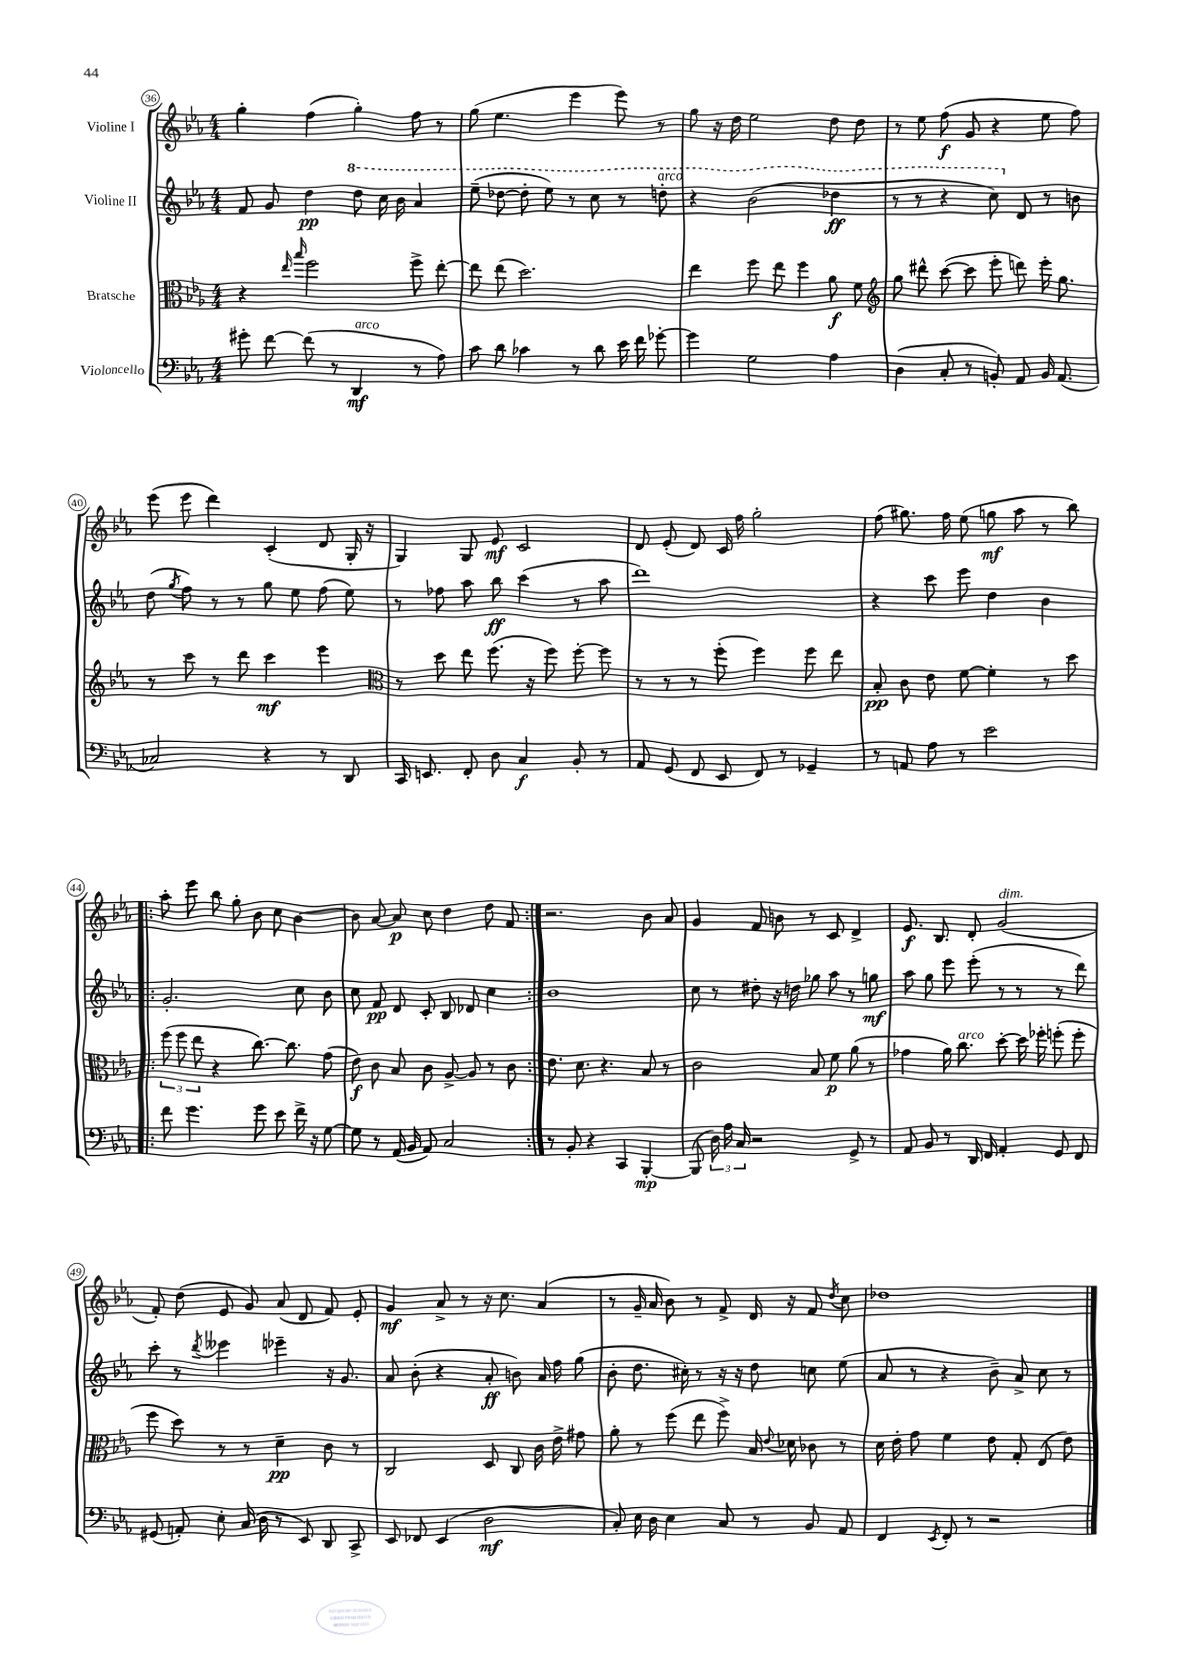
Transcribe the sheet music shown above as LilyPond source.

<<
\new StaffGroup <<
\new Staff = "s0" \with { instrumentName = "Violine I" } {
    \clef treble \key ees \major \numericTimeSignature \time 4/4
    \autoBeamOff g''4-. f''4( g''4-.) f''8 r8 |
    g''8( ees''4. ees'''4 ees'''8) r8 |
    g''8 r16 d''16 ees''2 d''8 d''8 |
    r8 ees''8 f''8\f( g'8 r4 ees''8 f''8) |
    ees'''8( ees'''8 d'''4) c'4-.( d'8 g16-. r16 |
    g4) g8 ees'8\mf c'2 |
    d'8 ees'8-.( d'8) c'16 f''16 g''2-. |
    f''8( gis''8.) f''16 ees''8( g''8\mf aes''8 r8 bes''8) |
    \repeat volta 2 { aes''8-. ees'''8 bes''8 g''8-. bes'8 c''8 bes'4~ |
    bes'8 aes'8~ aes'8\p c''8 d''4 d''8 f'8 | }
    r2. bes'8 aes'8 |
    g'4 f'8 b'8 r8 c'8 d'4-> |
    ees'8.\f bes8. d'8-. g'2^\markup { \italic "dim." }( |
    f'8-.) d''8( ees'8 g'8) aes'8( d'8 f'8) ees'8-. |
    g'4\mf aes'8-> r8 r16 c''8. aes'4( |
    r8 g'16-- aes'16 bes'8) r8 f'8-> d'16 r16 f'8 \acciaccatura { d''8 } c''8 |
    des''1 \bar "|." |
}
\new Staff = "s1" \with { instrumentName = "Violine II" } {
    \clef treble \key ees \major \numericTimeSignature \time 4/4
    \autoBeamOff f'8 g'8 d''4\pp \ottava #1 d'''8 c'''16 bes''16 aes''4 |
    ees'''8--( des'''8~ des'''8-. ees'''8) r8 c'''8 r8 d'''8-.^\markup { \italic "arco" } |
    r4 bes''2( des'''4\ff |
    r8 r8 r4 c'''8) \ottava #0 d'8 r8 b'8 |
    d''8( \acciaccatura { g''8 } f''8) r8 r8 g''8 ees''8 f''8( ees''8) |
    r8 fes''8 aes''8 bes''8\ff c'''4( r8 aes''8 |
    d'''1) |
    r4 c'''8 ees'''8 d''4 bes'4 |
    \repeat volta 2 { g'2.-. c''8 bes'8 |
    c''8 f'8\pp d'8 c'8-. bes8 des'8 c''4 | }
    bes'1 |
    c''8 r8 dis''8-. r16 d''16 ges''8 aes''8 r8 g''8\mf |
    aes''8 g''8 ees'''8 ees'''8-.( r8 r8 r8 d'''8) |
    c'''8-. r8 \acciaccatura { d'''8 } eeses'''4 ees'''4-- r16 g'8. |
    aes'8 bes'8-.( r4 aes'8-.\ff b'8) aes'16 f''16 g''8( |
    bes'8-. d''8. cis''16-.) r8 r16 r16 d''8 c''8 ees''8( |
    aes'8 r8 r4 bes'8--) aes'8-> c''8 r8 \bar "|." |
}
\new Staff = "s2" \with { instrumentName = "Bratsche" } {
    \clef alto \key ees \major \numericTimeSignature \time 4/4
    \autoBeamOff r4 \grace { ees''16 bes''16 } f''2 f''8-> ees''8~-. |
    ees''8 ees''8( d''2.) |
    ees''4 f''8 ees''8 f''4 aes'8\f f'8 |
    \clef treble g''8 dis'''8-^ c'''8~( c'''8 ees'''8-. d'''8) ees'''16-. g''8. |
    r8 c'''8 r8 d'''8 c'''4\mf ees'''4 |
    \clef alto r8 d''8 ees''8 f''8.( r16 f''8) f''8~-. f''8 |
    r8 r8 r8 f''8-.( f''4) f''8 ees''8 |
    bes8-.\pp c'8 ees'8 f'8~ f'4-. r8 d''8 |
    \repeat volta 2 { \tuplet 3/2 { f''8( f''8 ees''8 } r4 c''8.~) c''8. g'8( |
    ees'8\f) c'8 bes8 c'8 aes8~-> aes8 r8 c'8 | }
    ees'8. d'8. r4. bes8 r8 |
    c'2 bes8 f'8\p aes'8( r8 |
    ges'4 aes'16) c''8.^\markup { \italic "arco" } d''8~-. d''16 fes''16-. f''8-.( f''8-. |
    f''8 d''8) r8 r8 d'4--\pp c'8 r8 |
    c2 d8 c8 c'16 ees'16-> gis'8 |
    aes'8-. r8 f''8( ees''8 f''8->) bes16 \appoggiatura { ees'8 } des'16 ces'8 r8 |
    d'16 ees'16-. g'8 f'4 ees'8 g8-. ees8( ees'8) \bar "|." |
}
\new Staff = "s3" \with { instrumentName = "Violoncello" } {
    \clef bass \key ees \major \numericTimeSignature \time 4/4
    \autoBeamOff gis'8-. f'8~ f'8( r8 d,4\mf^\markup { \italic "arco" } r8 aes8) |
    c'8 d'8 ces'4 r8 d'8 ees'16 f'16 ges'8~-. |
    ges'4 g2 aes4 |
    d4( c8-. r8 b,8-.) aes,8 b,16 aes,8.( |
    ces2) r4 r8 d,8 |
    c,16 e,8. f,8-. d8 c4\f bes,8-. r8 |
    aes,8 g,8( f,8 ees,8 f,8) r8 ges,4-- |
    r8 a,8 aes8 r8 ees'2 |
    \repeat volta 2 { f'8 g'4. g'8 ees'8 f'16-> r16 g8~ |
    g8 r8 aes,16( bes,16 aes,8) c2 | }
    r8 bes,8-. r4 c,4 bes,,4~-.\mp |
    bes,,8( \tuplet 3/2 { d16) aes16 c16 } r2 g,8-> r8 |
    aes,8 bes,8 r8 d,16 f,16 aes,4-. g,8 f,8 |
    gis,8( a,8-.) ees8-. c16( d16 r8 ees,8) d,8 c,8-> |
    ees,8 fes,8 ees,4( d2\mf |
    c8-.) ees16 d16 ees4 c8 r8 bes,8 aes,8 |
    f,4 \acciaccatura { ees,8 } f,8-. r8 r2 \bar "|." |
}
>>
>>
\layout { \context { \Score currentBarNumber = #36 \override BarNumber.stencil = #(make-stencil-circler 0.1 0.3 ly:text-interface::print) } }
